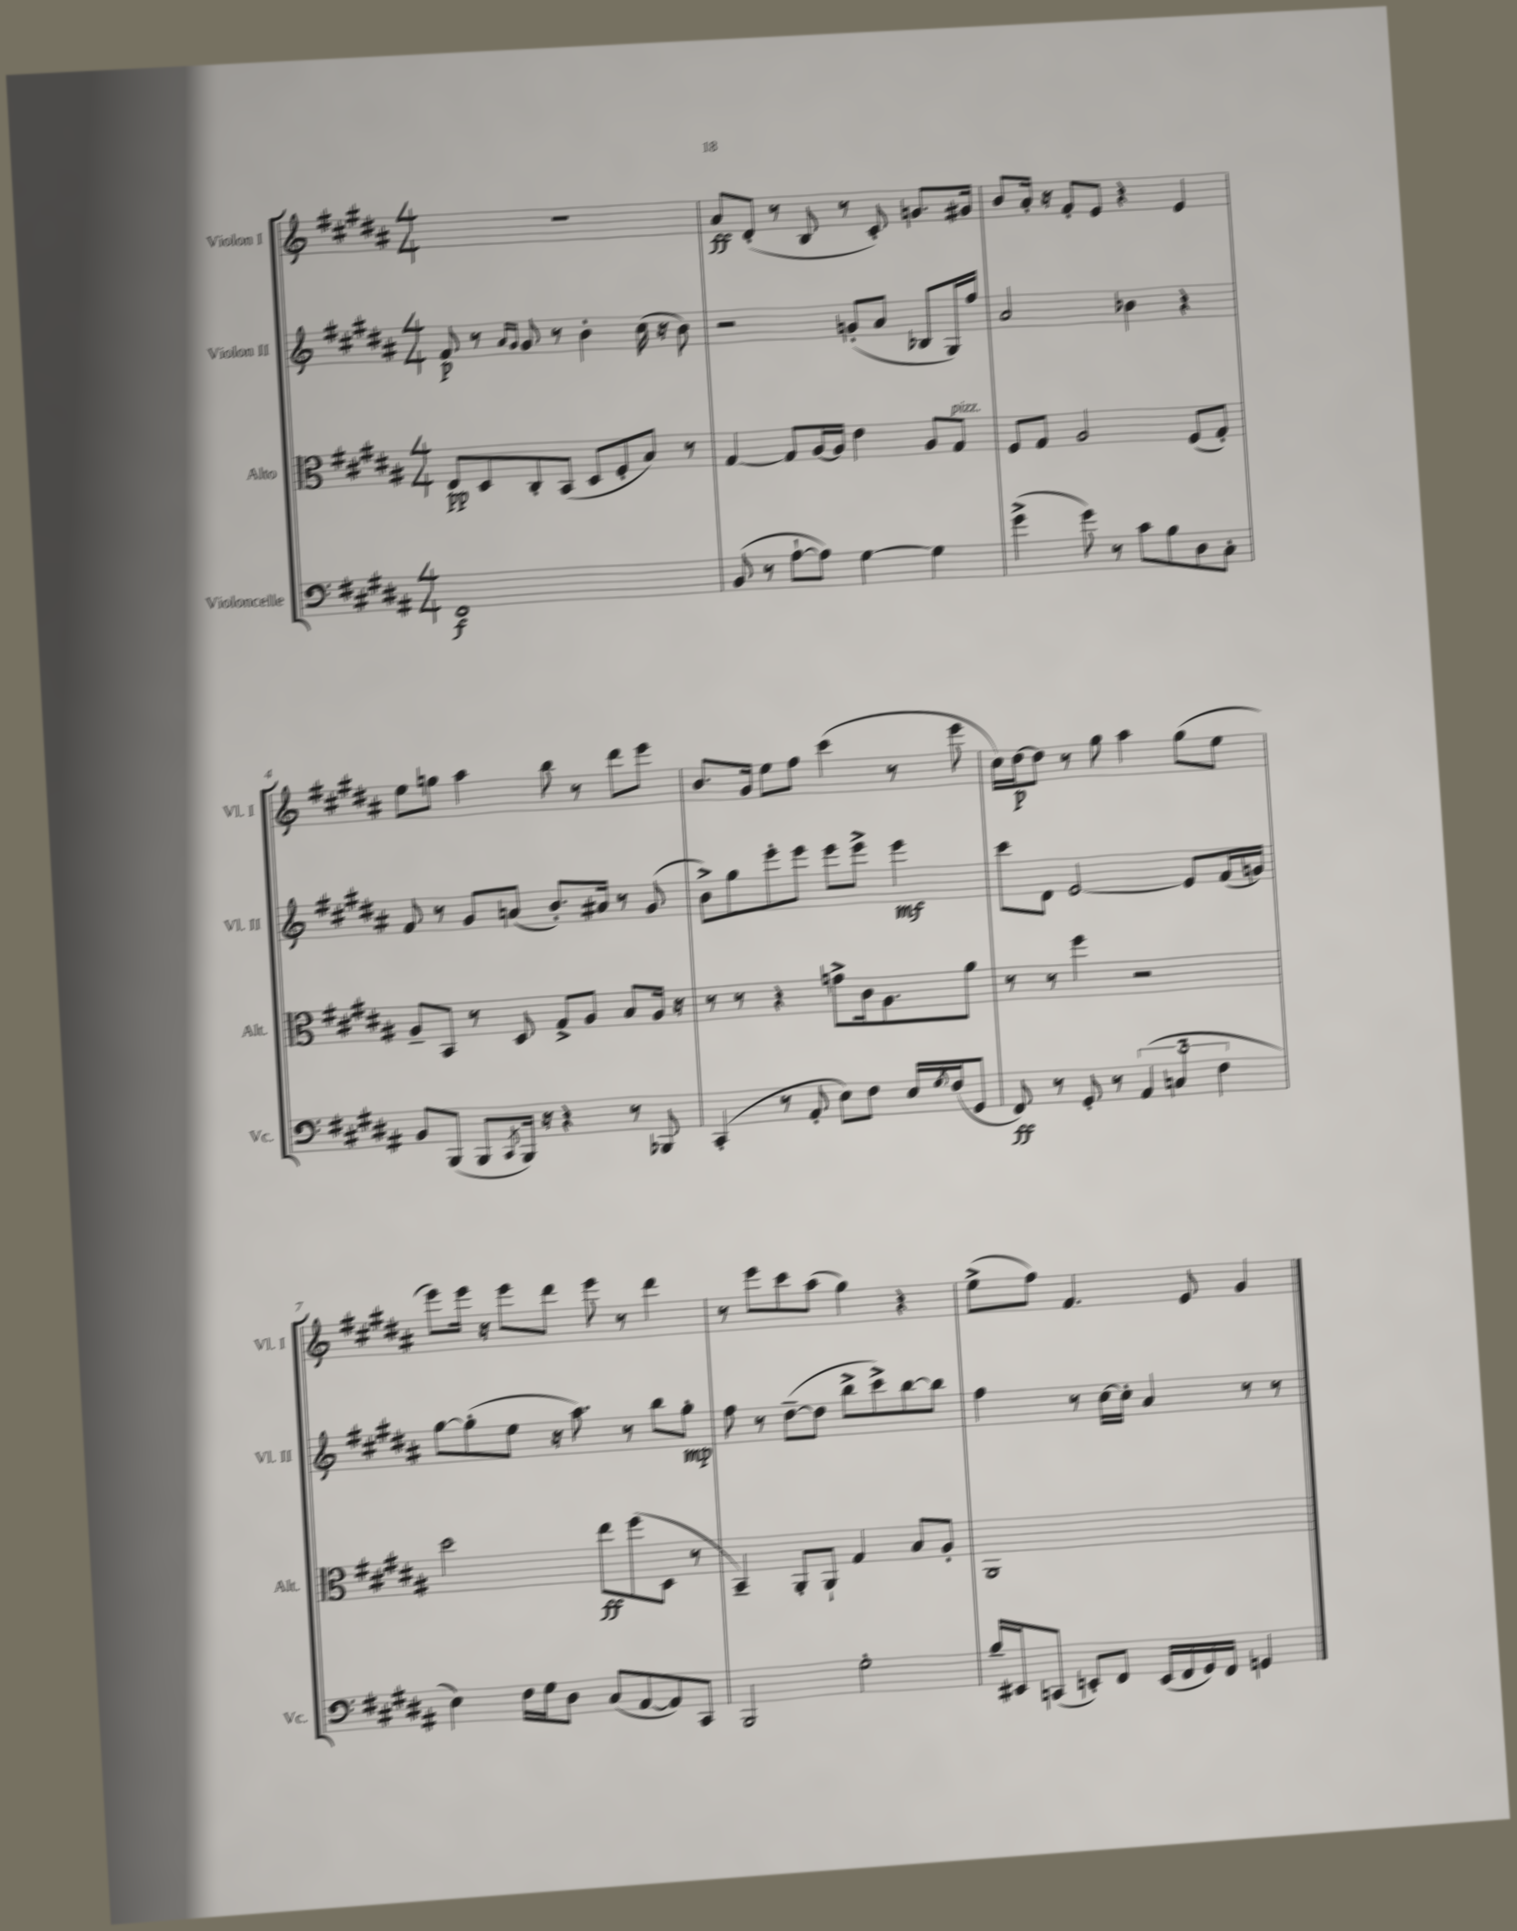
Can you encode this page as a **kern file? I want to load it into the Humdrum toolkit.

**kern	**kern	**kern	**kern
*staff4	*staff3	*staff2	*staff1
*clefF4	*clefC3	*clefG2	*clefG2
*k[f#c#g#d#a#]	*k[f#c#g#d#a#]	*k[f#c#g#d#a#]	*k[f#c#g#d#a#]
*M4/4	*M4/4	*M4/4	*M4/4
1FF#	8E/L	8f#/	1r
.	8D#/	8r	.
.	.	16qqa#/LL	.
.	.	16qqg#/JJ	.
.	8C#'/	8g#/	.
.	(8BB/J	8r	.
.	8D#/L	4b'\	.
.	8F#'/	.	.
.	8B/J)	(16cc#\	.
.	.	16r	.
.	8r	8b\)	.
=	=	=	=
(8BB/	[4G#/	2r	8a#/L
8r	.	.	(8d#'/J
[8A#`\L	8G#/]L	.	8r
8A#\]J)	[16A#/L	.	8B/
.	16A#/]JJ	.	.
[4G#\	4e\	(8g'/L	8r
.	.	8a#/J	8c#'/)
4G#\]	8A#/L	8B-/L	8.g/L
.	8G#/J	16G#/L)	.
.	.	16ff#/JJ	16g#/Jk
=	=	=	=
(4g#^\	8F#/L	2a#/	8b/L
.	8G#/J	.	16a#'/Jk
.	.	.	16r
8g#\)	2A#/	.	8f#'/L
8r	.	.	8e/J
8c#\L	.	4b-\	4r
8B\	.	.	.
8D#\	(8F#/L	4r	4e/
8C#'\J	8G#'/J)	.	.
=	=	=	=
8BB/L	8A#~/L	8f#/	8ee\L
(8BBB/J	8BB/J	8r	8gg\J
8BBB/L	8r	8g#/L	4aa#\
8qCC#/	.	.	.
16BBB/Jk)	8D#/	(8a/J	.
16r	.	.	.
4r	8G#^/L	8.b'/L)	8bb\
.	8A#/J	.	8r
.	.	16a#/Jk	.
8r	8B/L	8r	8ddd#\L
8BBB-/	16A#/Jk	(8g#/	8eee\J
.	16r	.	.
=	=	=	=
(4CC#'/	8r	8b^\L)	8.b/L
.	8r	8gg#\	.
.	.	.	16g#/Jk
8r	4r	8eee'\	8ee\L
8AA#'/	.	8eee\J	8ff#\J
8E\L)	8g^\L	8eee\L	(4ccc#\
8F#\J	16c#\k	8eee^\J	.
.	8.A#\	.	.
16E/LL	.	4eee\	8r
8qG#/	.	.	.
(16F#/J	.	.	.
8GG#/J	8a#\J	.	8eee\
=	=	=	=
8FF#/)	8r	8ccc#\L	16cc#\LL)
.	.	.	[16dd#\J
8r	8r	8d#\J	8dd#\]J
8GG#'/	4ff#\	[2e/	8r
8r	.	.	8gg#\
(6AA#/	2r	.	4aa#\
6C/	.	.	.
.	.	8e/]L	(8gg#\L
6F#\	.	.	.
.	.	(16f#/L	8ee\J
.	.	16g/JJ)	.
=	=	=	=
4E\)	2dd#\	[8gg#\L	8eee\L)
.	.	(8gg#'\]	16eee\Jk
.	.	.	16r
16F#\LL	.	8ee\J	8eee\L
16G#\J	.	.	.
8D#\J	.	16r	8ddd#\J
.	.	8.aa#\)	.
(8C#/L	8ee\L	.	8eee\
[8AA#/	(8ff#\	8r	8r
8AA#/])	8D#\J	8bb\L	4ddd#\
8CC#/J	8r	8gg#'\J	.
=	=	=	=
2BBB/	4BB~/)	8ff#\	8r
.	.	8r	8eee\L
.	8AA#'/L	([8dd#~\L	8ccc#\
.	8AA#`/J	8dd#\]J	(8aa#\J
2G#'\	4G#/	8bb^\L	4gg#\)
.	.	8ccc#^\)	.
.	8B/L	[8bb\	4r
.	8A#'/J	8bb\]J	.
=	=	=	=
16B~/LL	1AA#	4ff#\	(8ee^\L
16EE#/J	.	.	.
(8CC/J	.	.	8ff#\J)
8EE'/L)	.	8r	4.f#/
8FF#/J	.	[16cc#\LL	.
.	.	16cc#'\]JJ	.
(16EE/LL	.	4a#/	.
16FF#/	.	.	.
16GG#/)	.	.	8e/
16FF#/JJ	.	.	.
4GG/	.	8r	4g#/
.	.	8r	.
==	==	==	==
*-	*-	*-	*-
